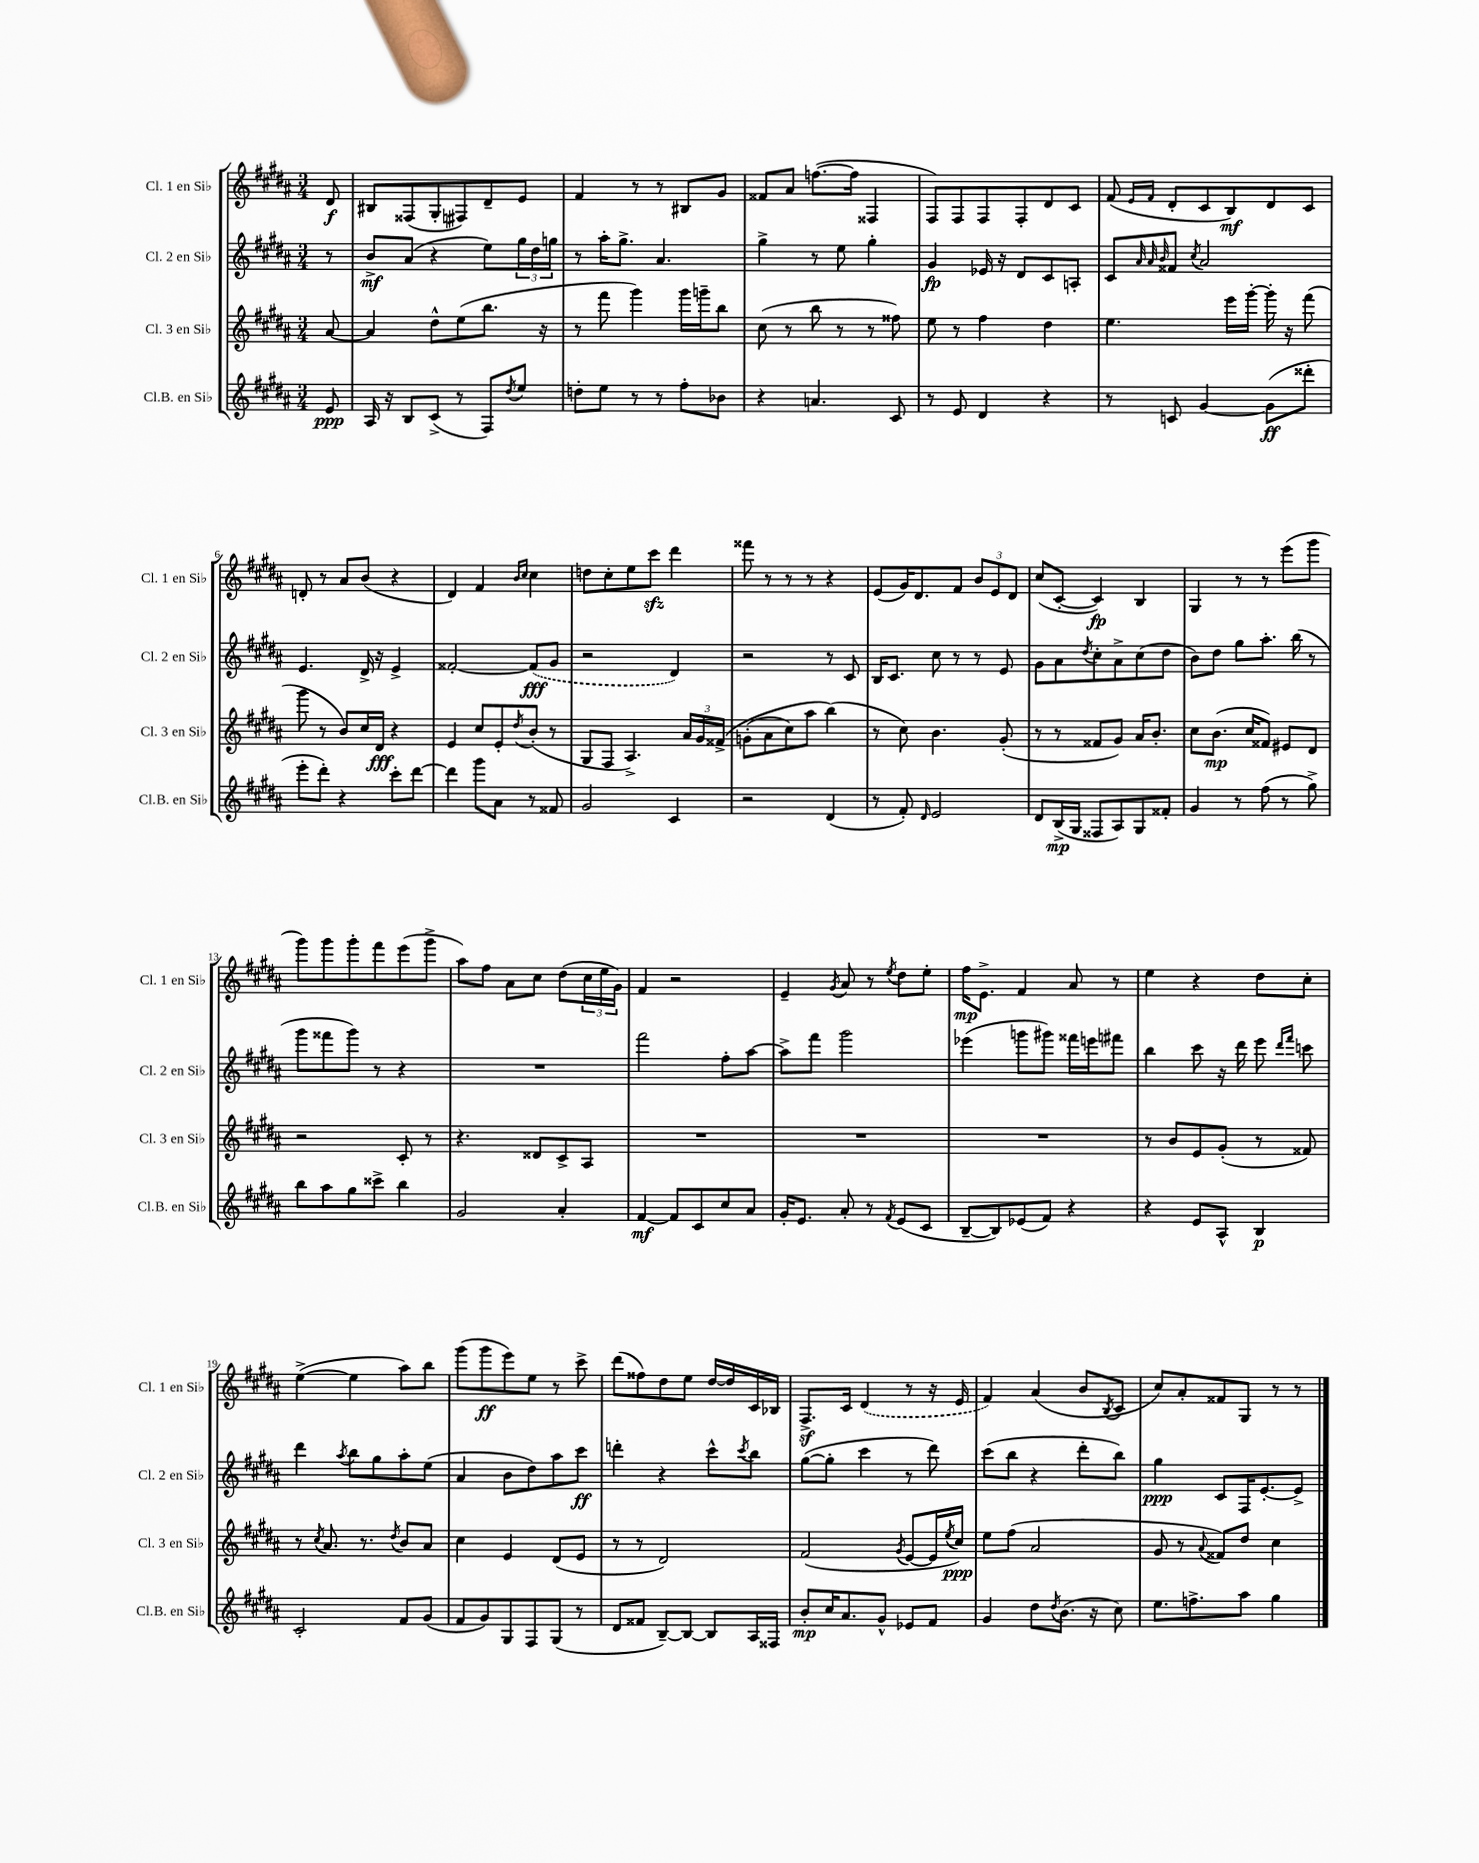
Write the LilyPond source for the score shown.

<<
\new StaffGroup <<
\new Staff = "s0" \with { instrumentName = "Cl. 1 en Sib" shortInstrumentName = "Cl. 1 en Sib" } {
    \clef treble \key b \major \numericTimeSignature \time 3/4 \partial 8
    dis'8\f |
    bis8 fisis8( gis8-. fis8) dis'8-- e'8 |
    fis'4 r8 r8 bis8 gis'8 |
    fisis'8 ais'8 f''8.~( f''16 fisis4 |
    fis8) fis8 fis8 fis8-. dis'8 cis'8 |
    fis'8( \grace { e'16 fis'16 } dis'8-. cis'8 b8\mf) dis'8 cis'8 |
    d'8-. r8 ais'8 b'8( r4 |
    dis'4) fis'4 \grace { b'16 cis''16 } cis''4 |
    d''8 cis''8-. e''8 cis'''8\sfz dis'''4 |
    fisis'''8 r8 r8 r8 r4 |
    e'8( gis'16) dis'8. fis'8 \tuplet 3/2 { b'8 e'8 dis'8 } |
    cis''8( cis'8~-. cis'4\fp) b4 |
    gis4 r8 r8 e'''8( gis'''8 |
    gis'''8) gis'''8 gis'''8-. fis'''8 e'''8( gis'''8-> |
    ais''8) fis''8 ais'8 cis''8 dis''8( \tuplet 3/2 { cis''16 e''16 gis'16) } |
    fis'4 r2 |
    e'4-- \acciaccatura { gis'8 } ais'8 r8 \acciaccatura { e''8 } dis''8 e''8-. |
    fis''16\mp e'8.-> fis'4 ais'8 r8 |
    e''4 r4 dis''8 cis''8-. |
    e''4~->( e''4 ais''8) b''8 |
    gis'''8( gis'''8\ff e'''8) e''8 r8 cis'''8-> |
    dis'''8( fisis''8) dis''8 e''8 dis''16~ dis''16 cis'16 bes16 |
    fis8.->\sf cis'16 \once \slurDashed dis'4( r8 r16 e'16 |
    fis'4) ais'4( b'8 \acciaccatura { b8 } cis'8 |
    cis''8) ais'8-. fisis'8 gis8 r8 r8 \bar "|." |
}
\new Staff = "s1" \with { instrumentName = "Cl. 2 en Sib" shortInstrumentName = "Cl. 2 en Sib" } {
    \clef treble \key b \major \numericTimeSignature \time 3/4 \partial 8
    r8 |
    b'8->\mf ais'8( r4 e''8) \tuplet 3/2 { gis''16 dis''16 g''16 } |
    r8 ais''16-. gis''8.-> ais'4. |
    gis''4-> r8 e''8 gis''4-. |
    gis'4\fp ees'16 r16 dis'8 cis'8 a8-. |
    cis'8 \grace { ais'32 ais'32 b'32 } fisis'8 \acciaccatura { cis''8 } ais'2 |
    e'4. dis'16-> r16 e'4-> |
    fisis'2~-. \once \slurDashed fisis'8\fff( gis'8 |
    r2 dis'4) |
    r2 r8 cis'8 |
    b16 cis'8. cis''8 r8 r8 e'8 |
    gis'8 ais'8 \acciaccatura { dis''8 } cis''8-. ais'8-> cis''8( dis''8 |
    b'8) dis''8 gis''8 ais''8.-. b''16( r8 |
    gis'''8 fisis'''8 gis'''8) r8 r4 |
    R2. |
    fis'''2 fis''8-. ais''8~ |
    ais''8-> fis'''8 gis'''2 |
    ees'''4( g'''8 gis'''8) fisis'''16 e'''16 fis'''8 |
    b''4 cis'''8 r16 dis'''16 e'''8 \grace { dis'''16 fis'''16 } c'''8 |
    dis'''4 \acciaccatura { ais''8 } b''8 gis''8 ais''8-. e''8( |
    ais'4 b'8 dis''8) ais''8 cis'''8\ff |
    d'''4-. r4 cis'''8-^ \acciaccatura { cis'''8 } b''8 |
    gis''8~( gis''8-. cis'''4 r8 dis'''8) |
    cis'''8( b''8 r4 dis'''8-. b''8) |
    gis''4\ppp cis'8 fis16 e'8.~-. e'8-> \bar "|." |
}
\new Staff = "s2" \with { instrumentName = "Cl. 3 en Sib" shortInstrumentName = "Cl. 3 en Sib" } {
    \clef treble \key b \major \numericTimeSignature \time 3/4 \partial 8
    ais'8~ |
    ais'4 dis''8-^ e''8( b''8. r16 |
    r8 fis'''8 gis'''4) gis'''16 g'''16-- b''8 |
    cis''8( r8 b''8 r8 r8 fisis''8) |
    e''8 r8 fis''4 dis''4 |
    e''4. e'''16 gis'''16~-. gis'''16-. r16 fis'''8( |
    gis'''8 r8 b'8) cis''16 dis'16\fff r4 |
    e'4 cis''8 e'8-. \acciaccatura { dis''8 } b'8-.( r8 |
    gis8 fis8 ais4.->) \tuplet 3/2 { ais'16 gis'16 fisis'16->\( } |
    g'8-.( ais'8 cis''8) ais''8 b''4(\) |
    r8 cis''8) b'4. gis'8-.( |
    r8 r8 fisis'8 gis'8) ais'16 b'8.-. |
    cis''8 b'8.\mp( cis''16 fisis'8) eis'8 dis'8 |
    r2 cis'8-. r8 |
    r4. disis'8 cis'8-> ais8 |
    R2. |
    R2. |
    R2. |
    r8 b'8 e'8 gis'8-.( r8 fisis'8) |
    r8 \acciaccatura { cis''8 } ais'8. r8. \acciaccatura { dis''8 } b'8 ais'8 |
    cis''4 e'4 dis'8( e'8 |
    r8 r8 dis'2) |
    fis'2( \acciaccatura { gis'8 } e'8~ e'16 \acciaccatura { e''8 } cis''16\ppp) |
    e''8 fis''8( ais'2 |
    gis'8 r8 \appoggiatura { ais'8 } fisis'8) dis''8 cis''4 \bar "|." |
}
\new Staff = "s3" \with { instrumentName = "Cl.B. en Sib" shortInstrumentName = "Cl.B. en Sib" } {
    \clef treble \key b \major \numericTimeSignature \time 3/4 \partial 8
    e'8\ppp |
    ais16 r16 b8 cis'8->( r8 fis8) \acciaccatura { dis''8 } e''8 |
    d''8-. e''8 r8 r8 fis''8-. bes'8 |
    r4 a'4. cis'8 |
    r8 e'8 dis'4 r4 |
    r8 c'8 gis'4~ gis'8\ff( disis'''8-. |
    e'''8-. dis'''8-.) r4 cis'''8-. dis'''8~ |
    dis'''4 gis'''8 ais'8 r8 fisis'8 |
    gis'2 cis'4 |
    r2 dis'4( |
    r8 fis'8-.) \grace { dis'16 } e'2 |
    dis'8 b16->\mp( gis16 fisis8 ais8) gis8 fisis'8-. |
    gis'4 r8 fis''8( r8 gis''8->) |
    b''8 ais''8 gis''8 cisis'''8-> b''4 |
    gis'2 ais'4-. |
    fis'4~\mf fis'8 cis'8 cis''8 ais'8 |
    gis'16-. e'8. ais'8-. r8 \acciaccatura { fis'8 } e'8( cis'8 |
    b8~-- b8) ees'8( fis'8) r4 |
    r4 e'8 ais8-^ b4\p |
    cis'2-. fis'8 gis'8( |
    fis'8 gis'8) gis8 fis8 gis8( r8 |
    dis'8 fisis'8 b8~--) b8~ b8 ais16 fisis16 |
    b'8-.\mp cis''16 ais'8. gis'8-^ ees'8 fis'8 |
    gis'4 dis''8 \acciaccatura { dis''8 } b'8.( r16 cis''8) |
    e''8. f''8.-> ais''8 gis''4 \bar "|." |
}
>>
>>
